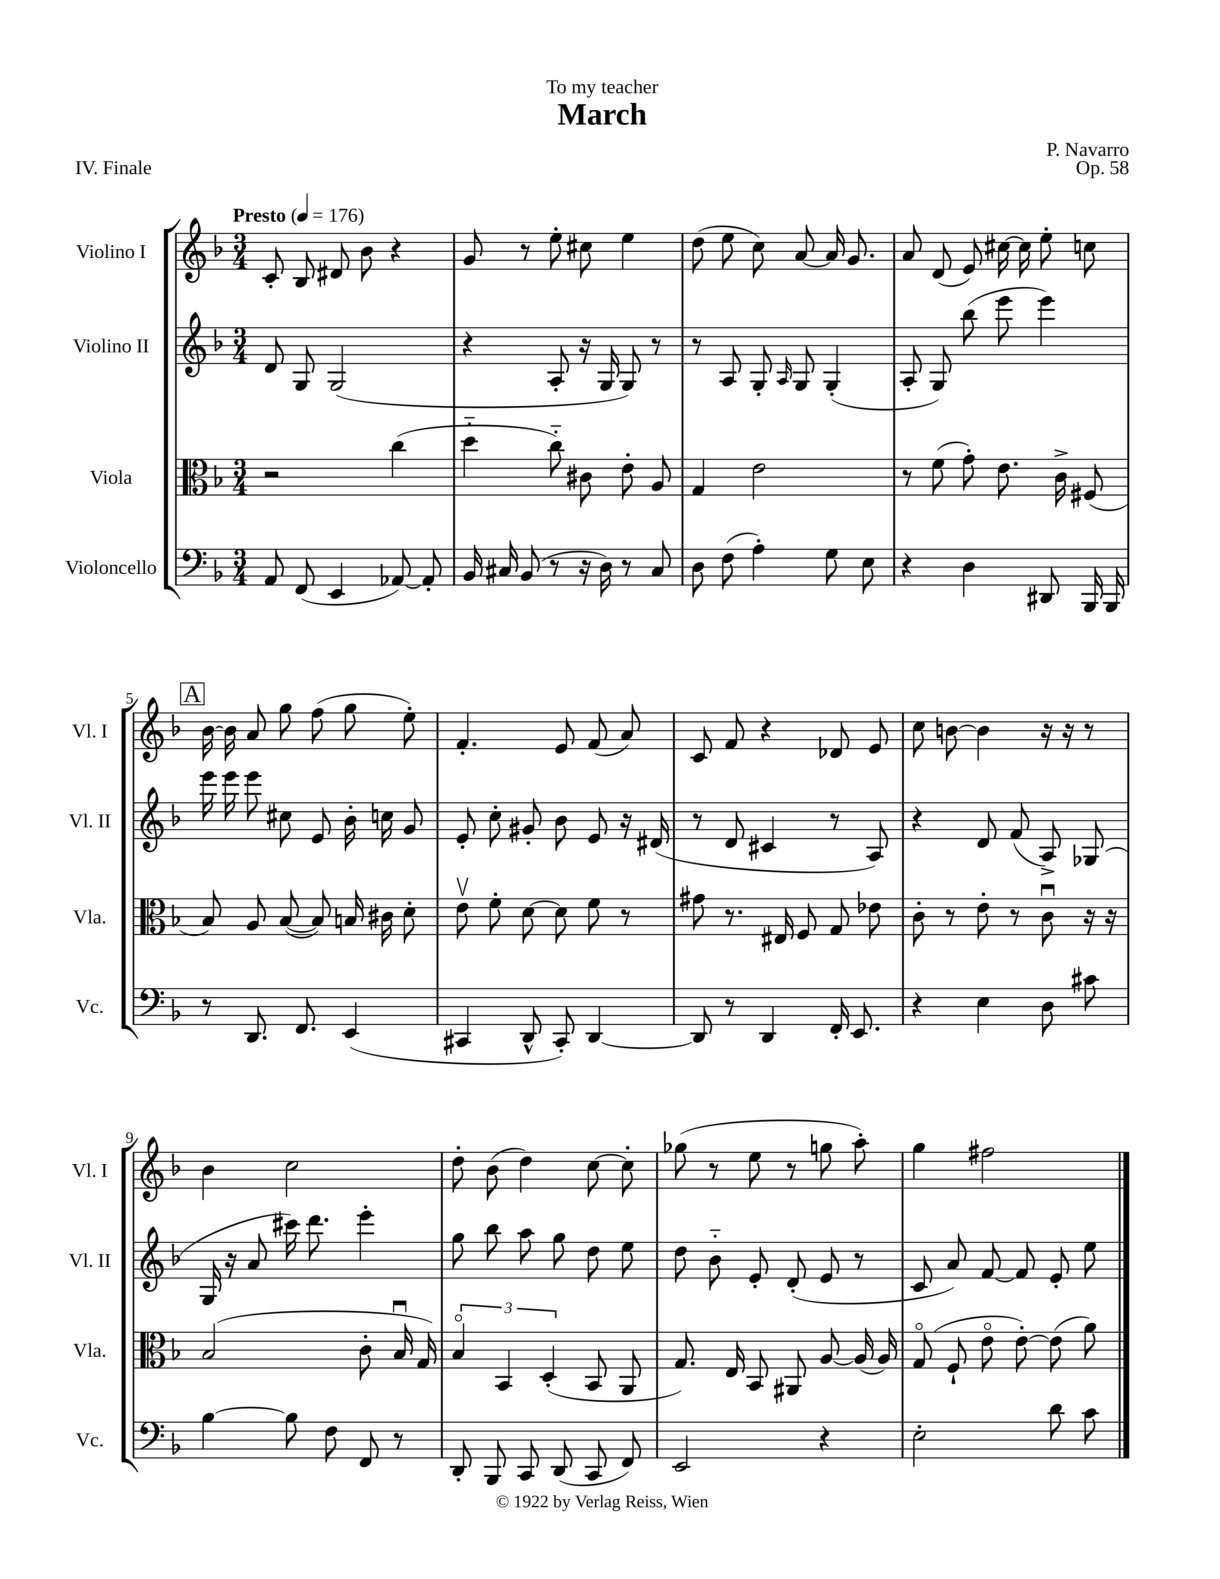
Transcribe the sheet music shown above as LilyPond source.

\header { title = "March" composer = "P. Navarro" dedication = "To my teacher" opus = "Op. 58" piece = "IV. Finale" }
<<
\new StaffGroup <<
\new Staff = "s0" \with { instrumentName = "Violino I" shortInstrumentName = "Vl. I" } {
    \clef treble \key f \major \numericTimeSignature \time 3/4 \tempo "Presto" 4 = 176
    \autoBeamOff c'8-. bes8 dis'8 bes'8 r4 |
    g'8 r8 e''8-. cis''8 e''4 |
    d''8( e''8 c''8) a'8~ a'16 g'8. |
    a'8 d'8( e'8) cis''16~ cis''16 e''8-. c''8 |
    \mark \markup { \box "A" } bes'16~ bes'16 a'8 g''8 f''8( g''8 e''8-.) |
    f'4.-. e'8 f'8( a'8) |
    c'8 f'8 r4 des'8 e'8 |
    c''8 b'8~ b'4 r16 r16 r8 |
    bes'4 c''2 |
    d''8-. bes'8( d''4) c''8~ c''8-. |
    ges''8( r8 e''8 r8 g''8 a''8-.) |
    g''4 fis''2 \bar "|." |
}
\new Staff = "s1" \with { instrumentName = "Violino II" shortInstrumentName = "Vl. II" } {
    \clef treble \key f \major \numericTimeSignature \time 3/4
    \autoBeamOff d'8 g8 g2( |
    r4 a8-. r16 g16 g8) r8 |
    r8 a8 g8-. \grace { a16 } g8 g4-.( |
    a8-. g8) bes''8( e'''8 e'''4) |
    \mark \markup { \box "A" } e'''16 e'''16 e'''8 cis''8 e'8 bes'16-. c''16 g'8 |
    e'8-. c''8-. gis'8-. bes'8 e'8 r16 dis'16( |
    r8 d'8 cis'4 r8 a8) |
    r4 d'8 f'8( a8->) ges8( |
    g16 r16 a'8 cis'''16) d'''8. e'''4-. |
    g''8 bes''8 a''8 g''8 d''8 e''8 |
    d''8 bes'8-_ e'8-. d'8-.( e'8 r8 |
    c'8 a'8) f'8~ f'8 e'8-. e''8 \bar "|." |
}
\new Staff = "s2" \with { instrumentName = "Viola" shortInstrumentName = "Vla." } {
    \clef alto \key f \major \numericTimeSignature \time 3/4
    \autoBeamOff r2 c''4( |
    d''4-_ c''8-_) cis'8 e'8-. a8 |
    g4 e'2 |
    r8 f'8( g'8-.) e'8. c'16-> fis8( |
    \mark \markup { \box "A" } bes8) a8 bes8~( bes8) b16 cis'16 d'8-. |
    e'8\upbow f'8-. d'8~ d'8 f'8 r8 |
    gis'8 r8. eis16 f8 g8 ees'8 |
    c'8-. r8 e'8-. r8 c'8\downbow r16 r16 |
    bes2( c'8-. bes16\downbow g16) |
    \tuplet 3/2 { bes4\flageolet bes,4 d4-.( } bes,8 a,8 |
    g8.) e16 bes,8 ais,8 a8~ a16( a16) |
    g8\flageolet( f8-! e'8\flageolet e'8~-.) e'8( a'8) \bar "|." |
}
\new Staff = "s3" \with { instrumentName = "Violoncello" shortInstrumentName = "Vc." } {
    \clef bass \key f \major \numericTimeSignature \time 3/4
    \autoBeamOff a,8 f,8( e,4 aes,8~) aes,8-. |
    bes,16 cis16 bes,8( r8 r16 d16) r8 cis8 |
    d8 f8( a4-.) g8 e8 |
    r4 d4 dis,8 bes,,16 bes,,16 |
    \mark \markup { \box "A" } r8 d,8. f,8. e,4( |
    cis,4 d,8-^ cis,8-.) d,4~ |
    d,8 r8 d,4 f,16-. e,8. |
    r4 e4 d8 cis'8 |
    bes4~ bes8 f8 f,8 r8 |
    d,8-. bes,,8 c,8 d,8( c,8 f,8) |
    e,2 r4 |
    e2-. d'8 c'8 \bar "|." |
}
>>
>>
